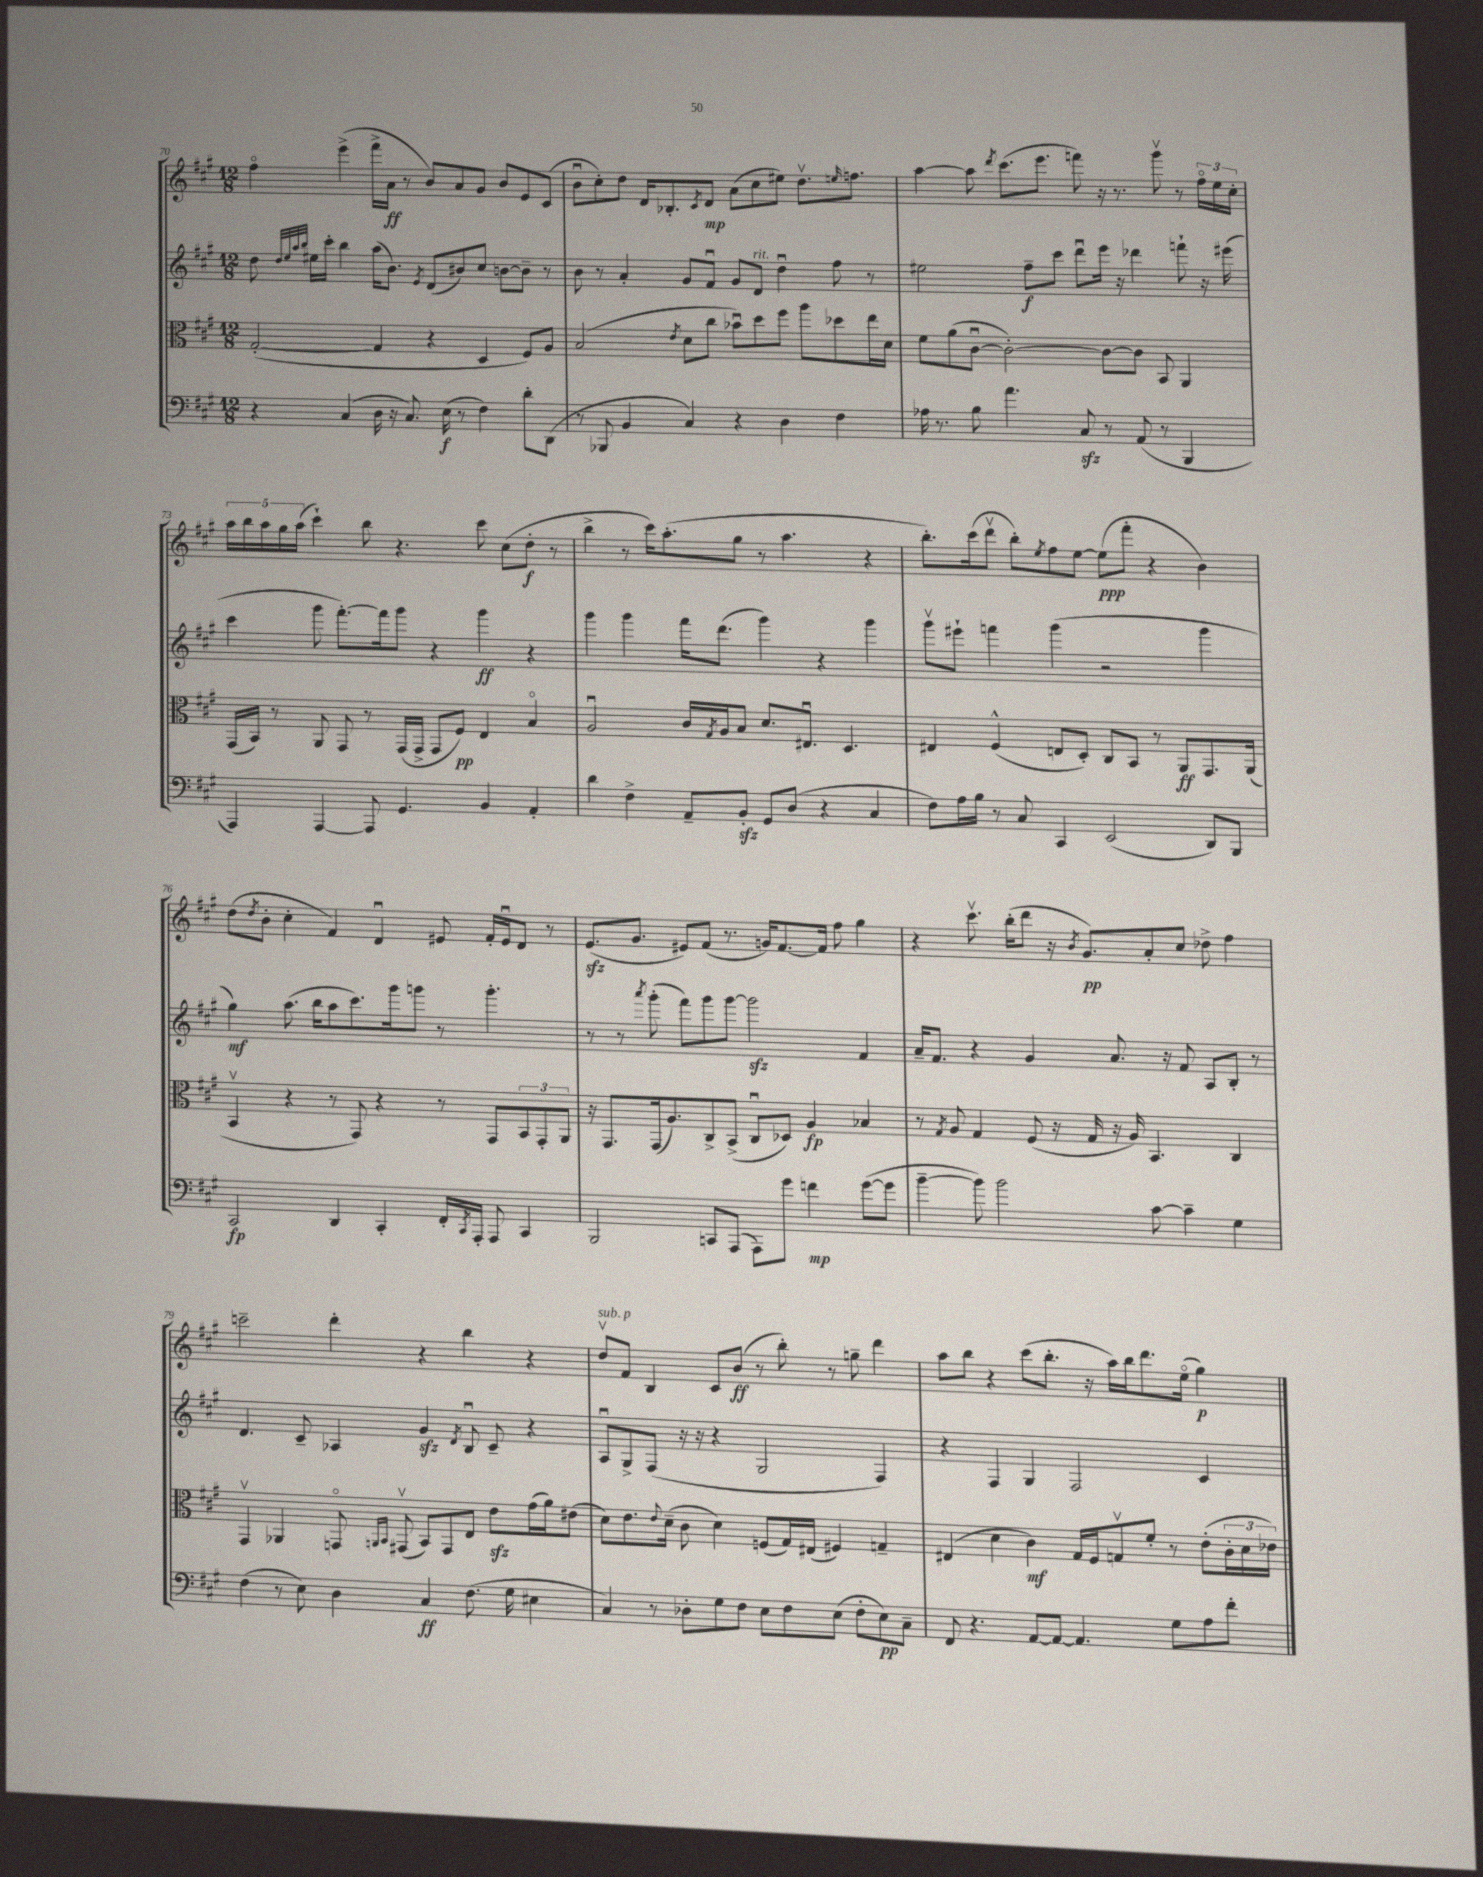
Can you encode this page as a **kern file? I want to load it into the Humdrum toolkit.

**kern	**kern	**kern	**kern
*staff4	*staff3	*staff2	*staff1
*clefF4	*clefC3	*clefG2	*clefG2
*k[f#c#g#]	*k[f#c#g#]	*k[f#c#g#]	*k[f#c#g#]
*M12/8	*M12/8	*M12/8	*M12/8
4r	([2G#'/	8dd\	4ff#o\
.	.	32qqdd/LLL	.
.	.	32qqee/	.
.	.	32qqaa/	.
.	.	32qqbb/JJJ	.
.	.	16ee#\LL	.
.	.	16ccc#'\JJ	.
(4C#/	.	4bb\	(4eee^\
16D\	4G#/]	(16aa\LK	16fff#^\LL
16r	.	8.b\J)	16a\JJ
8.C#/)	.	.	8r
.	.	8qe/	.
.	4r	(8d/L	8b/L)
(16E\	.	.	.
8r	.	8b#/)	8a/
4F#\)	4D/	8cc#/J	8g#/J
.	.	[8b\L	8b/L
8d'\L	8F#/L)	8b~\]J	8e/
(8DD\J	8A/J	8r	(8c#/J
=	=	=	=
8r	(2B/	8b\	8bu\L
8BBB-/	.	8r	8cc#'\)
4BB/	.	4a'/	8dd\J
.	.	.	16d/LK
.	.	.	8.B-'/
.	8qe/	.	.
4C#/)	8d\L	8g#/L	.
.	.	.	8qc#/
.	8cc#\J	8f#u/J	8d/J
4r	8b-u\L)	8g#/L	(8a\L
.	8dd\	8d/J	8cc#\
4D\	8ff#\J	4ddu\	8ee#\J)
.	8aa\L	.	8.ddv\L
4F#\	8dd-\	8ff#\	.
.	.	.	16qqee/
.	.	.	8.ff\J
.	16ee\L	8r	.
.	16d\JJ	.	.
=	=	=	=
16A-\	8f#\L	2ee#\	[4aa\
8.r	.	.	.
.	(8a\	.	.
8B\	[8c#u\J	.	8aa\]
.	.	.	8qddd/
4.a\	2c#'\_)	.	(8.ccc#\L
.	.	8ff#~\L	.
.	.	.	8.eee\J
.	.	8ccc#\J	.
8C#/	.	8dddu\L	8fff\)
8r	8c#\_L	16eee\Jk	16r
.	.	16r	8.r
(8AA/	8c#\]J	4ddd-\	.
8r	8BB/	.	8ggg#v\
4BBB/	4AA/	8fff`\	8r
.	.	16r	24ff#o\LL
.	.	.	24ee\
.	.	(16eee#\	.
.	.	.	24cc#'\JJ
=	=	=	=
4AAA/)	(16GG#/LL	4ccc#\	20aa\LL
.	.	.	20bb\
.	16BB/JJ)	.	.
.	.	.	20aa\
.	8r	.	.
.	.	.	20gg#\
.	.	.	(20aa\JJ
[4AAA/	8AA/	8ggg#\	4ccc#`\)
.	8GG#/	[8.fff#'\L)	.
8AAA/]	8r	.	8bb\
.	.	16fff#\]k	.
4.GG#/	(16GG#/LL	8ggg#\J	4.r
.	16GG#^/JJ	.	.
.	8GG#/L	4r	.
.	8F#/J)	.	.
4BB/	4E/	4ggg#\	8ccc#\
.	.	.	(8cc#\L
4AA'/	4Bo/	4r	8dd'\J
.	.	.	8r
=	=	=	=
4d\	2Au/	4ggg#\	4bb^\
4F#^\	.	4ggg#\	8r
.	.	.	16ccc#\LK)
.	.	.	(8.aa'\
8AA~/L	16c#/LL	16fff#\LK	.
.	8qG#/	.	.
.	16A/J	(8.ddd\J	.
8BB'/J	8B/J	.	8gg#\J
8GG#/L	8.d/L	4ggg#\)	8r
(8D/J	.	.	4.aa\
.	8.E#u/J	.	.
4r	.	4r	.
.	4.D/	.	.
4C#/	.	4ggg#\	4r
=	=	=	=
8F#\L)	4E#/	8ggg#v\L	8.bb'\L)
16A\L	.	8eee#`\J	.
16B\JJ	.	.	(16ccc#\k
8r	(4F#^^/	4fff\	8dddv\J
8C#/	.	.	8bb'\L)
.	.	.	8qee/
4CC#/	8E/L	(4ggg#\	8ff#\
.	8D'/J)	.	[8ee\J
(2EE/	8C#/L	2r	(8ee\]L
.	8BB/J	.	8fff#'\J
.	8r	.	4r
.	8AA/L	.	.
8DD/L)	8.GG#/	4ggg#\	4b\)
8BBB/J	.	.	.
.	(16AA/Jk	.	.
=	=	=	=
2CC#/	4BBv/	4gg#\)	(8dd\L
.	.	.	8qdd/
.	.	.	8b'\J
.	4r	(8.aa\	4cc#'\
.	.	16bb\LK	.
4DD/	8r	8aa\	4f#/)
.	8GG#/)	8.ccc#\)	.
4CC#'/	4r	.	4du/
.	.	16ggg#\k	.
.	.	8ggg\J	.
16FF#'/LL	8r	8r	8e#/
8qCC#/	.	.	.
16AAA'/JJ	.	.	.
8AAA/	8GG#/L	4.ggg'\	16f#'/LL
.	.	.	16e#u/J
4CC#/	12BB/	.	8d/J
.	12GG#'/	.	.
.	.	.	8r
.	12AA/J	.	.
=	=	=	=
2BBB/	16r	8r	(8.e/L
.	8.GG#/L	.	.
.	.	8r	.
.	.	.	8.g#/J
.	.	8qaaa/	.
.	(16GG#/k	(8ggg#'\	.
.	8.A/)	.	.
.	.	8fff#\L)	8e#/L)
8CC/L	8C#^/	8ggg#\	(8f#/J
(8AAA/J	(8BB^/J	[8ggg#\J	8.r
8AAA\L)	8C#u/L	2ggg#\]	.
.	.	.	16g/LK)
8g#\J	8D-/J)	.	[8.f#/
4f\	4A/	.	.
.	.	.	16f#/]Jk
.	.	.	8ff#\
([8g#\L	4B-/	4f#/	4gg#\
8g#\]J	.	.	.
=	=	=	=
[4b~\	8r	16a~/LK	4r
.	.	8.f#/J	.
.	8qG#/	.	.
.	8A/	.	.
8b\])	4G#/	4r	8.ccc#v\
2b\	.	.	.
.	.	.	(16bb'\LK
.	(8F#/	4g#/	8ddd\J
.	16r	.	16r
.	.	.	8qb/
.	16G#/	.	8.g#/L)
.	16r	8.a/	.
.	16A/)	.	.
[8c#\	4.BB/	.	8a'/
.	.	16r	.
4c#~\]	.	8f#/	8cc#/J
.	.	8A/L	8dd-^\
4G#\	4C#/	8B'/J	4ff#\
.	.	8r	.
=	=	=	=
(4F#\	4GG#v/	4.d/	2ccc~\
8r	4AA-/	.	.
8E\)	.	8c#~/	.
4D\	8GGo/	4A-/	4ddd'\
.	16qqAA/LL	.	.
.	16qqBB/JJ	.	.
.	(8GG#v/	.	.
4C#/	8BB/L)	4g#/	4r
.	8GG#/	.	.
.	.	8qd/	.
(8.F#\	8E/J	8Bu/	4bb\
.	8e\L	8c#~/	.
16G#\	.	.	.
4E#\	(16g#\L	4r	4r
.	16a\J)	.	.
.	(8e#\J	.	.
=	=	=	=
4C#/)	8d\L)	8Au/L	8ddv/L
.	8.e\	8G#^/	8f#/J
8r	.	(8F#/J	4B/
.	8qqe/	.	.
.	(16d~\Jk	.	.
8D-'\L	8c#\	16r	.
.	.	16r	.
8G#\	4d\)	4r	8c#/L
8F#\J	.	.	(8b/J
8E\L	(8F/L	2G#/	8r
8F#\	16G#/L)	.	8bb'\)
.	(16E#/JJ	.	.
(8E\J	4F#/)	.	8r
8F#'\L	.	.	8gg~\
8E\)	4G~/	4F#/)	4ddd\
8C#~\J	.	.	.
=	=	=	=
8FF#/	(4E#/	4r	8aa\L
4.r	.	.	8bb\J
.	4d\	4F#/	4r
[8AA/L	4c#\)	4G#/	(8ccc#\L
8AA/_J	.	.	8.bb'\J
4.AA/]	16G#/LL	2F#/	.
.	16F#/J	.	16r
.	8Gv/	.	16aa\LL)
.	.	.	16bb\J
.	8f#'/J	.	8.ddd\
8G#\L	8r	.	.
.	.	.	(16eeo\Jk
8A\	(8e'\L	4c#/	4gg#\)
8f#'\J	24c#'\L	.	.
.	24d\	.	.
.	24e-\JJ)	.	.
==	==	==	==
*-	*-	*-	*-
